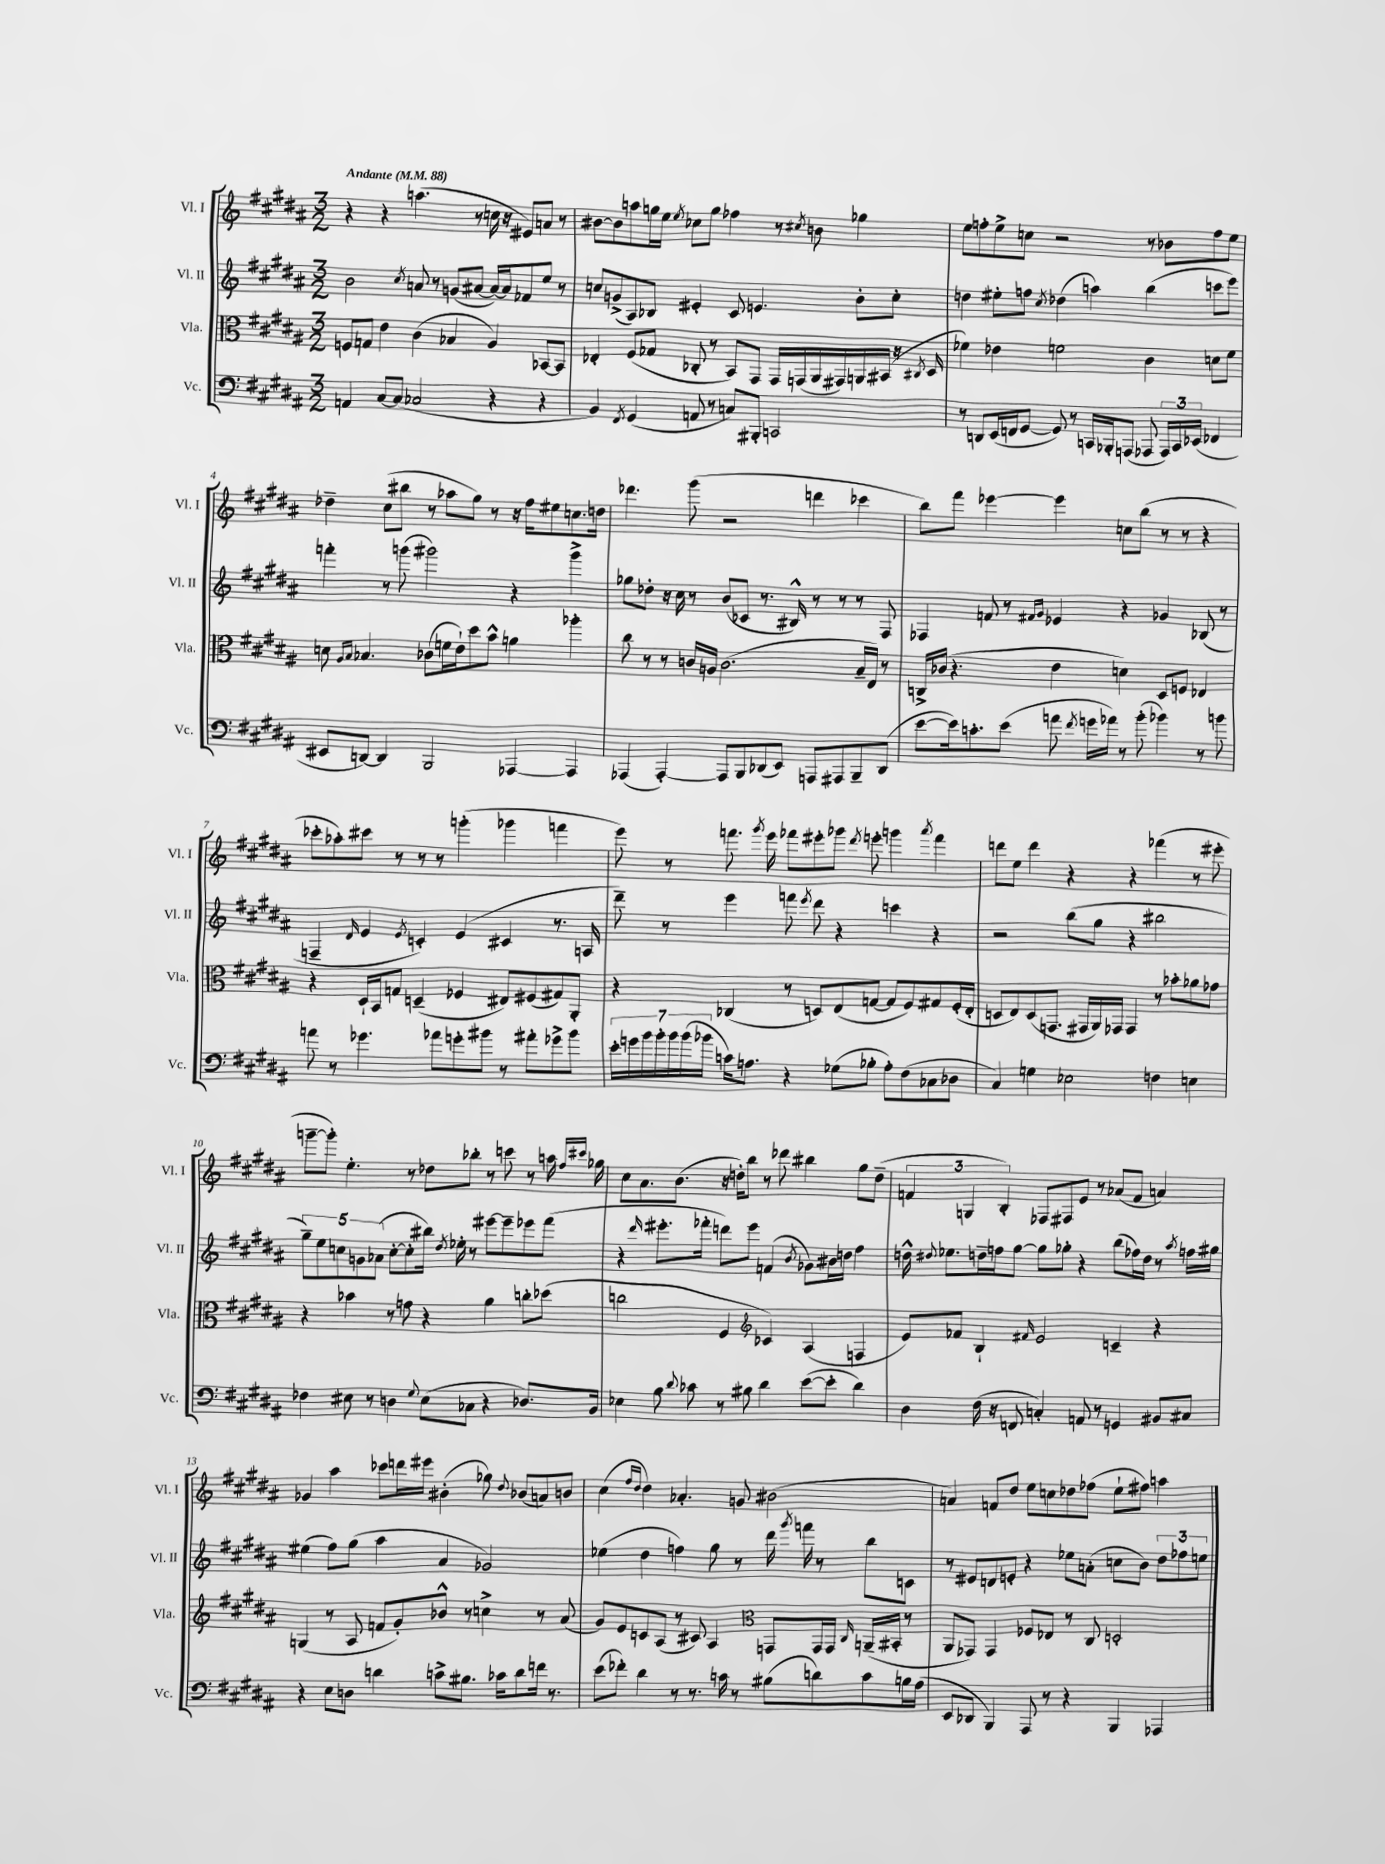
<<
\new StaffGroup <<
\new Staff = "s0" \with { instrumentName = "Vl. I" shortInstrumentName = "Vl. I" } {
    \clef treble \key b \major \numericTimeSignature \time 3/2 \tempo "Andante" 4 = 88
    \autoBeamOff r4 r4 a''4.( r8 c''16 r16 eis'8[) a'8] r8 |
    bis'8[~ bis'8 a''8 g''16 e''16] \acciaccatura { e''8 } ces''8[ g''8] fes''4 r8 \acciaccatura { cis''8 } b'8 ges''4 |
    e''8[ f''8-. e''8-> c''8] r2 r8 bes'8[ f''8 e''8] |
    des''4-- cis''8[( bis''8] r8 aes''8[ gis''8]) r8 r16 fis''16[ eis''8 c''8. d''16] |
    des'''4. gis'''8( r2 d'''4 ces'''4 |
    b''8[) fis'''8] ees'''4~ ees'''4 c''8[ b''8]( r8 r8 r4 |
    ces'''8[-. aes''8-.) cis'''8] r8 r8 r8 g'''4-.( ges'''4 f'''4 |
    e'''8) r8 f'''8. \acciaccatura { gis'''8 } e'''16 fes'''8[ eis'''8-. ges'''8] \acciaccatura { dis'''8 } e'''8-. g'''4 \acciaccatura { ais'''8 } fes'''4 |
    d'''8[ e''8] d'''4 r4 r4 fes'''4( r8 eis'''8-. |
    g'''8[~-- g'''8]-.) e''4.-. r8 des''8[ bes''8]-. r8 c'''8 r8 a''16 \grace { fis''16[ cis'''16] } ges''16 |
    cis''8[ ais'8. b'8.]( r16 d''16[-.) b''8] r8 des'''8 bis''4 gis''8[ d''8]--( |
    \tuplet 3/2 { f'4 g4 b4-.) } fes8[ fis8 e'8] r8 aes'8[( f'8] a'4) |
    ges'4 ais''4 ces'''8[ d'''16 eis'''16] bis'4-.( ges''8) \appoggiatura { dis''8 } bes'8[( a'8) b'8] |
    cis''4( \grace { fis''16[ dis''16] } dis''4) aes'4.-. g'8 bis'2( |
    a'4) f'8[ dis''8] e''8[ c''8 des''8 fes''8]( e''8[-! fis''8]) a''4 \bar "|." |
}
\new Staff = "s1" \with { instrumentName = "Vl. II" shortInstrumentName = "Vl. II" } {
    \clef treble \key b \major \numericTimeSignature \time 3/2
    \autoBeamOff b'2 \acciaccatura { cis''8 } a'8 r8 g'8[( ais'8]~ ais'16[~) ais'16 fes'8 e''8] r8 |
    c''8[ g'8->( ais8) bes8] eis'4-. cis'8 e'4. b'8[-. c''8]-. |
    d''4 eis''8[-. f''8] \acciaccatura { cis''8 } des''4( a''4) b''4( c'''8[ e'''8]) |
    f'''4-. r8 g'''8( gis'''2) r4 gis'''4-> |
    ges''8[ des''8]-. r16 cis''16 r8 b'8[( ces'8] r8. bis16-^) r8 r8 r8 fis8 |
    fes4 f'8 r8 \grace { fis'16[ gis'16] } ees'4 r4 ges'4 bes8( r8 |
    f4-- \grace { dis'16 } e'4 \acciaccatura { e'8 } c'4-.) e'4( cis'4 r8. a16 |
    dis'''8--) r8 e'''4 f'''8 \acciaccatura { e'''8 } dis'''8 r4 c'''4 r4 |
    r2 b''8[( gis''8] r4 bis''2 |
    \tuplet 5/4 { gis''8[--) e''8 c''8 g'8 aes'8]( } c''8[~-. c''8-. bis''16]) \acciaccatura { dis''8 } ees''16-. r8 eis'''8[~ eis'''8-- ees'''8 fis'''8]( |
    r4 \grace { dis'''16 } eis'''8.[-. fes'''16]-. d'''8[) eis'''8] f'4( \acciaccatura { b'8 } ges'8[) bis'16 d''16] fis''4 |
    d''16-^ \appoggiatura { dis''8 } ees''8.[ d''16-- f''16 gis''8]~ gis''8[ ges''8]-. r4 b''8[( fes''16) d''16] r8 \acciaccatura { ais''8 } f''16[ gis''16] |
    eis''4( fis''8[) gis''8]( ais''4 ais'4 ges'2) |
    ees''4( dis''4 f''4) gis''8 r8 dis'''16 \acciaccatura { gis'''8 } f'''16 r8 b''8[ c'8] |
    r8 eis'8[ d'8 e'8]-. r4 ees''8[ a'8]-.( c''8[ b'8]) \tuplet 3/2 { dis''8[ fes''8 e''8] } \bar "|." |
}
\new Staff = "s2" \with { instrumentName = "Vla." shortInstrumentName = "Vla." } {
    \clef alto \key b \major \numericTimeSignature \time 3/2
    \autoBeamOff f8[ g8] e'4 cis'4( bes4 ais4) bes,8[~ bes,8] |
    ees4-. fis8[( ges8] ces8-. r8 b,8[) gis,8] gis,16[ g,16( ais,16 gis,16) a,16 bis,16]( r16 \acciaccatura { cis8 } dis16 |
    fes'4) ees'4 f'2 cis'4 d'8[ f'8] |
    d'8 \grace { ais16[ b16] } bes4. ces'8[( f'16 e'16-!) dis''8 b'8]-^ a'4 aes''4-. |
    cis''8 r8 r8 c'16[ a16] c'2.( b16[-- e16]) r8 |
    c16[-> ces'16]( r4. e'4 d'4) dis8[ f8] ees4 |
    r4 dis16[-! b,16 g8] d4--( fes4 eis8[) fis8( gis8) ais,8]-. |
    r4 ces4( r8 d8[) e8( g8]~ g8[ fis8) gis8 fis16-.( e16]-. |
    d8[ e8) d8( g,8.] gis,16[ ais,16) ges,16] ges,4 r8 bes'8[-. aes'8 ges'8] |
    r4 bes'4 r8 g'8 r4 ais'4 c''8[-. des''8]( |
    c''2 fis4 \clef treble ces'4) ais4( f4 |
    e'8[) fes'8] b4-! \grace { fis'16 } e'2 c'4-- r4 |
    g4( r8 ais8 f'8[ gis'8-.) bes'8]-^ r8 c''4-> r8 ais'8( |
    gis'8[) e'8 c'8 ais8]( r8 cis'8) ais4 \clef alto g,8[ g,16 g,16] \grace { cis16 } a,16[--( bis,16]-. r8 |
    ais,8[ ges,8]) ges,4 fes8[ ees8] r8 cis8 d2-. \bar "|." |
}
\new Staff = "s3" \with { instrumentName = "Vc." shortInstrumentName = "Vc." } {
    \clef bass \key b \major \numericTimeSignature \time 3/2
    \autoBeamOff a,4 cis8[~ cis8]( ces2 r4 r4 |
    b,4) \acciaccatura { fis,8 } gis,4( a,8 r8 c8[) bis,,8]-. c,2 |
    r8 d,8[ e,16( f,16 gis,8]~ gis,8) r8 c,16[ bes,,16-. a,,8]( aes,,8 \tuplet 3/2 { aes,,16[) c,16 ees,16]( } fes,4 |
    eis,8[ d,8]~) d,4 b,,2 aes,,4~ aes,,4 |
    aes,,4( aes,,4~-.) aes,,8[ b,,8 des,8( e,8]) a,,8[ ais,,8 b,,8-- des,8]( |
    e'8[~ e'16) c'8.-. e'8]( a'8 \acciaccatura { fis'8 } g'16[ aes'16]) r8 b'8-.( bes'4) r8 b'8 |
    a'8 r8 ges'4. aes'8[ g'8-. bis'8] r8 ais'8[-. ges'8-> bis'8] |
    \tuplet 7/4 { e'16[-. g'16 b'16 b'16-. b'16 b'16( bes'16] } c'16[) a8.] r4 ges8[( bes8]-. a8[-.) fis8( ces8 des8] |
    cis4) g4 ees2 f4 e4 |
    fes4 eis8 r8 d4 \appoggiatura { gis8 } eis8[( ces8] r4 des8.[) b,16] |
    ees4 b8 \appoggiatura { dis'8 } ces'8 r8 bis8 dis'4 e'8[~( e'8]-. dis'4) |
    dis4 fis16( r16 f,8 c4-.) a,8 r8 g,4 bis,8[ cis8] |
    r4 e8[ d8] d'4 c'8[-> bis8.] ces'16[ d'8 f'16] r8. |
    e'8[( fes'8]-.) dis'4 r8 r8. c'16 r8 bis8[( d'8) c'8 b16 ais16]( |
    e,8[ des,8] b,,4) ais,,8 r8 r4 b,,4 aes,,4 \bar "|." |
}
>>
>>
